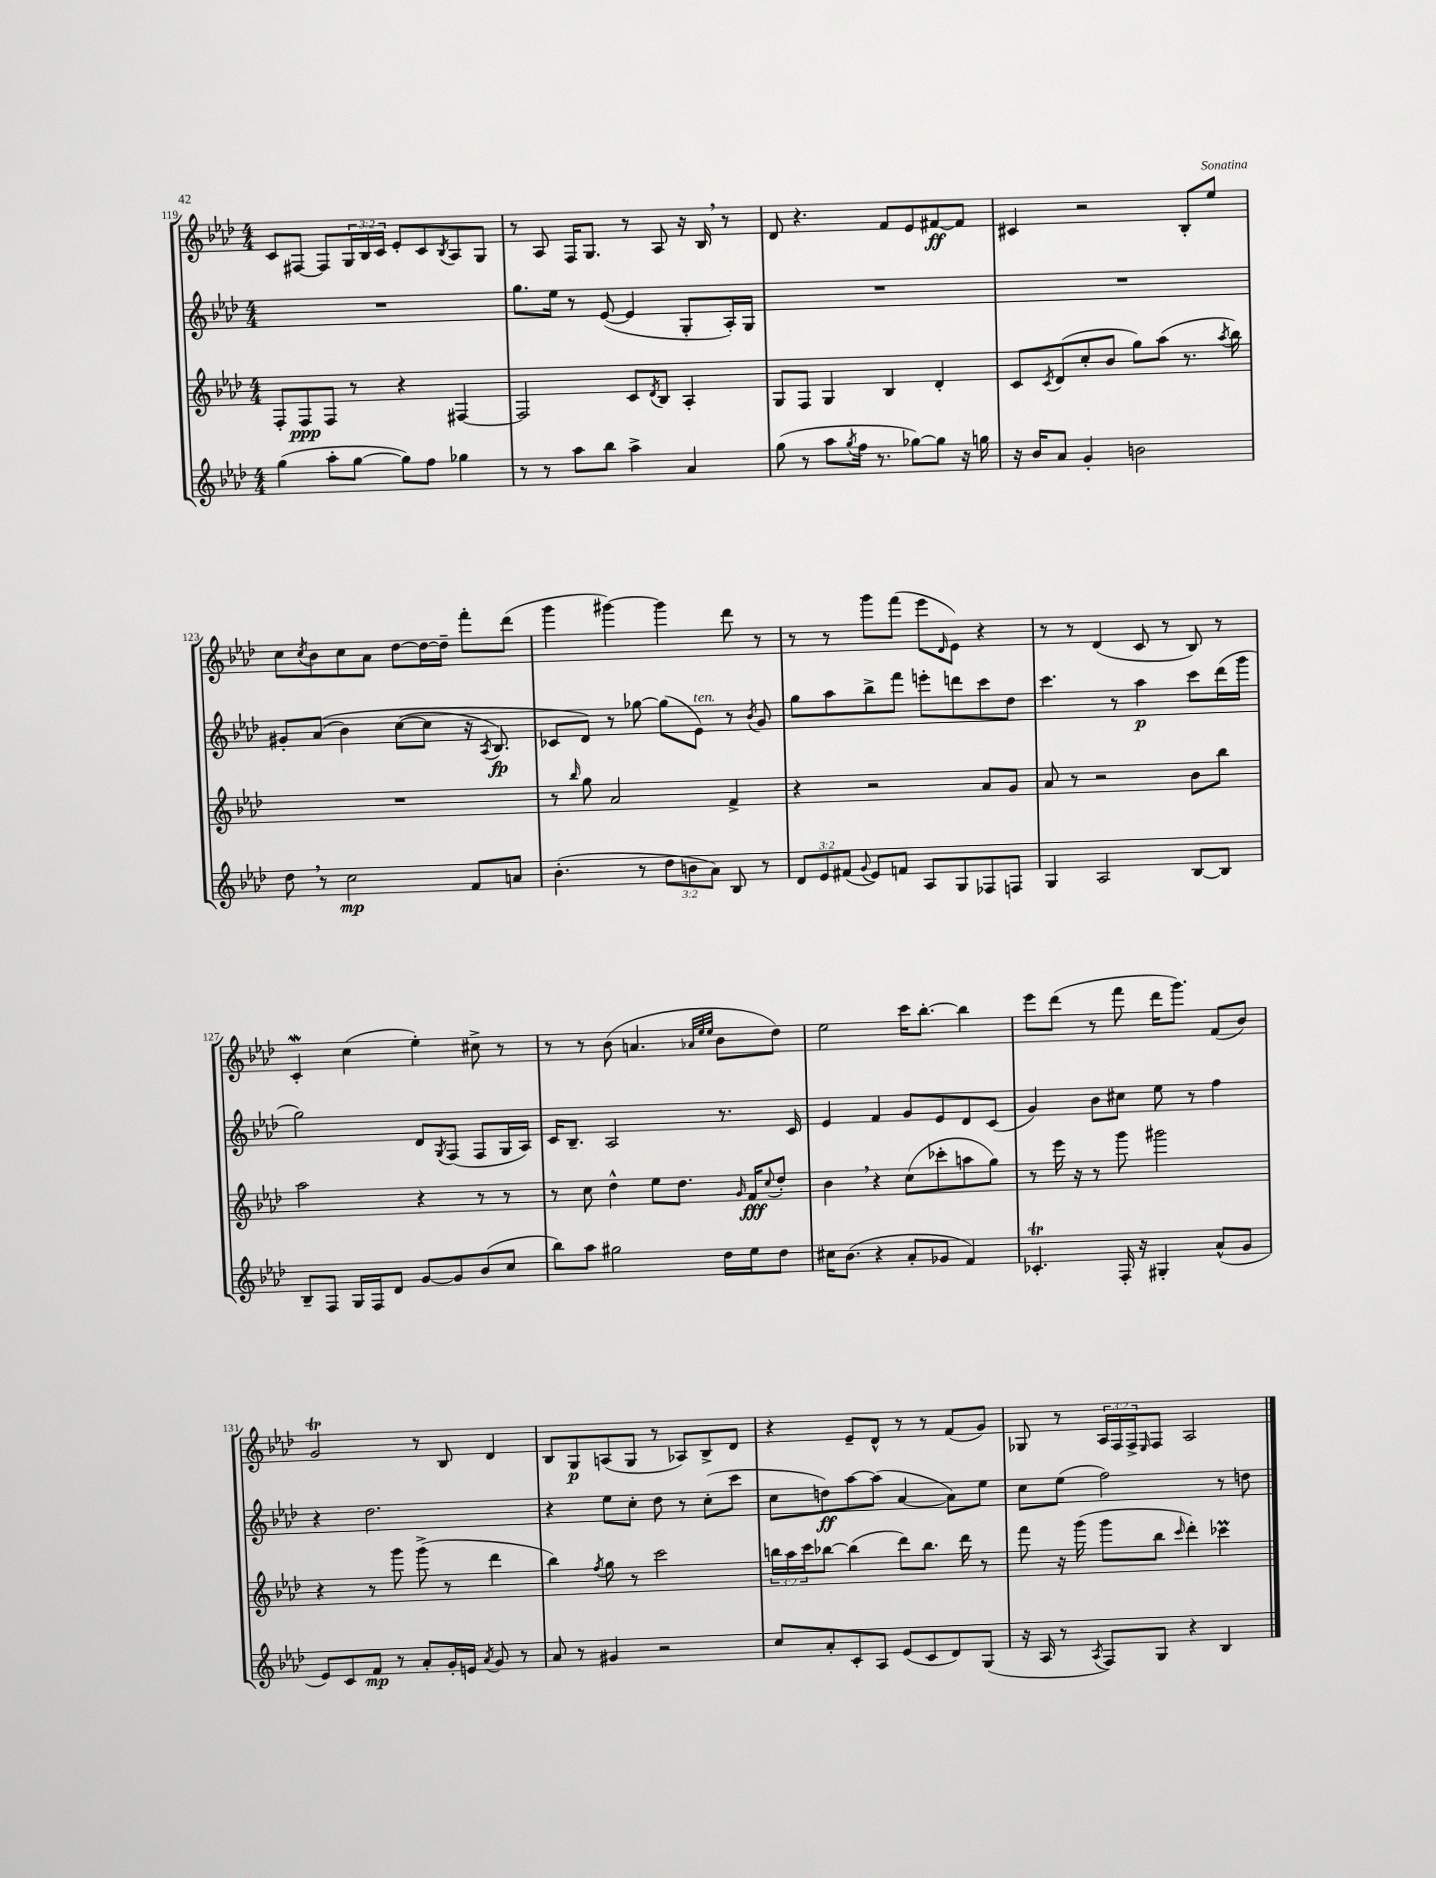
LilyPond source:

<<
\new StaffGroup <<
\new Staff = "s0" {
    \clef treble \key aes \major \numericTimeSignature \time 4/4 \override Staff.TupletNumber.text = #tuplet-number::calc-fraction-text
    c'8 fis8~ fis8 \tuplet 3/2 { g16 bes16 c'16 } ees'8-. c'8 \acciaccatura { bes8 } aes8 g8 |
    r8 aes8 f16 g8. r8 aes8 r16 bes16 \breathe r8 |
    des'8 r4. f'8 ees'8 fis'8~\ff fis'8 |
    cis'4 r2 bes8-. ees''8 |
    c''8 \acciaccatura { c''8 } bes'8 c''8 aes'8 des''8~ des''16~ des''16-- f'''8-. des'''8( |
    g'''4 gis'''4~) gis'''4 des'''8 r8 |
    r8 r8 g'''8 f'''8( ees'''8 \grace { des'16 } ees'8) r4 |
    r8 r8 des'4( c'8 r8 bes8) r8 |
    c'4-.\mordent c''4( ees''4-.) cis''8-> r8 |
    r8 r8 bes'8( a'4. \grace { aes'32 ees''32 ees''32 } bes'8 des''8) |
    ees''2 c'''16 bes''8.~-. bes''4 |
    ees'''8 des'''8( r8 f'''8 des'''16 g'''8.) f'8( bes'8) |
    g'2\trill r8 bes8 des'4 |
    bes8 g8\p a8( g8 r8 aes8) bes8-> des'8 |
    r4 ees'8-- des'8-^ r8 r8 f'8( g'8) |
    ges8 r8 \tuplet 3/2 { aes16 f16 f16-> } \grace { ees16 } f8 aes2 \bar "|." |
}
\new Staff = "s1" {
    \clef treble \key aes \major \numericTimeSignature \time 4/4
    R1 |
    g''8. ees''16 r8 ees'8~( ees'4 g8-. aes16-.) g16 |
    R1 |
    R1 |
    gis'8-. aes'8(\( bes'4) c''8~( c''8 r16 \acciaccatura { aes8 } bes8.\fp) |
    ces'8 des'8\) r8 ges''8~ ges''8( ees'8^\markup { \italic "ten." }) r8 \acciaccatura { bes'8 } g'8 |
    g''8 aes''8 bes''8-> f'''8 e'''8-. d'''8 c'''8 des''8 |
    c'''4. r8 aes''4\p c'''8 des'''16( g'''16 |
    g''2) des'8 \acciaccatura { g8 } f8( f8 g16 aes16) |
    c'16 bes8.-- aes2 r8. c'16 |
    ees'4 f'4 g'8 ees'8 des'8 c'8( |
    g'4) bes'8 cis''8 ees''8 r8 f''4 |
    r4 des''2. |
    r4 ees''8 c''8-. des''8 r8 c''8-.( c'''8 |
    c''8 d''8\ff) aes''8~ aes''8( aes'4~ aes'8) ees''8 |
    c''8 ees''8( f''2) r8 d''8 \bar "|." |
}
\new Staff = "s2" {
    \clef treble \key aes \major \numericTimeSignature \time 4/4 \override Staff.TupletNumber.text = #tuplet-number::calc-fraction-text
    f8-. f8\ppp f8 r8 r4 fis4~ |
    fis2 c'8 \acciaccatura { des'8 } bes8 aes4-. |
    g8 f8 g4 bes4 des'4-. |
    c'8 \acciaccatura { c'8 } des'8( c''8-. bes'8 g''8) aes''8( r8. \acciaccatura { aes''8 } bes''16) |
    R1 |
    r8 \grace { bes''16 } g''8 aes'2 f'4-> |
    r4 r2 aes'8 g'8 |
    aes'8 r8 r2 bes'8 bes''8 |
    aes''2 r4 r8 r8 |
    r8 c''8 des''4-^ ees''8 des''8. \grace { g'16 } f'16\fff \appoggiatura { c''8 } des''8-. |
    bes'4 \breathe r4 c''8( ces'''8-. a''8 g''8) |
    r8 ees'''16 r16 r8 g'''8 gis'''2 |
    r4 r8 g'''8 g'''8->( r8 des'''4 |
    bes''4) \acciaccatura { f''8 } g''8 r8 c'''2 |
    \tuplet 3/2 { b''16 aes''16 c'''16 } bes''8~ bes''4( des'''8) bes''8. des'''16 r8 |
    f'''8 r16 g'''16( g'''8 bes''8 \grace { c'''16 } des'''4-.) ces'''4\prall \bar "|." |
}
\new Staff = "s3" {
    \clef treble \key aes \major \numericTimeSignature \time 4/4 \override Staff.TupletNumber.text = #tuplet-number::calc-fraction-text
    g''4( aes''8-. g''8~ g''8) f''8 ges''4 |
    r8 r8 aes''8 bes''8 aes''4-> aes'4 |
    g''8( r8 aes''8 \acciaccatura { g''8 } f''16 r8. ges''8~) ges''8 r16 g''16 |
    r16 bes'16 aes'8 g'4-. b'2 |
    des''8 \breathe r8 c''2\mp f'8 a'8 |
    bes'4.-.( r8 \tuplet 3/2 { des''8 b'8 aes'8) } bes8 r8 |
    \tuplet 3/2 { des'8 ees'8 fis'8( } \appoggiatura { g'8 } ees'8) f'8 aes8 g8 fes8 f8 |
    g4 aes2 bes8~ bes8 |
    bes8-- f8 g16 f16 des'8 g'8~ g'8 bes'8( c''8 |
    bes''8) aes''8 gis''2 des''16 ees''16 des''8 |
    cis''16 bes'8.( r4 aes'8-. ges'8 f'4) |
    ces'4.-.\trill f16-. r16 gis4-. aes'8-^( g'8 |
    ees'8) c'8 f'8\mp r8 aes'8-. g'16-. e'16 \acciaccatura { aes'8 } g'8 r8 |
    aes'8 r8 gis'4 r2 |
    c''8 aes'8-. c'8-. aes8 ees'8( c'8 des'8) g8( |
    r16 aes16 r8 \acciaccatura { aes8 } f8) g8 r4 bes4 \bar "|." |
}
>>
>>
\layout { \context { \Score currentBarNumber = #119 } }
